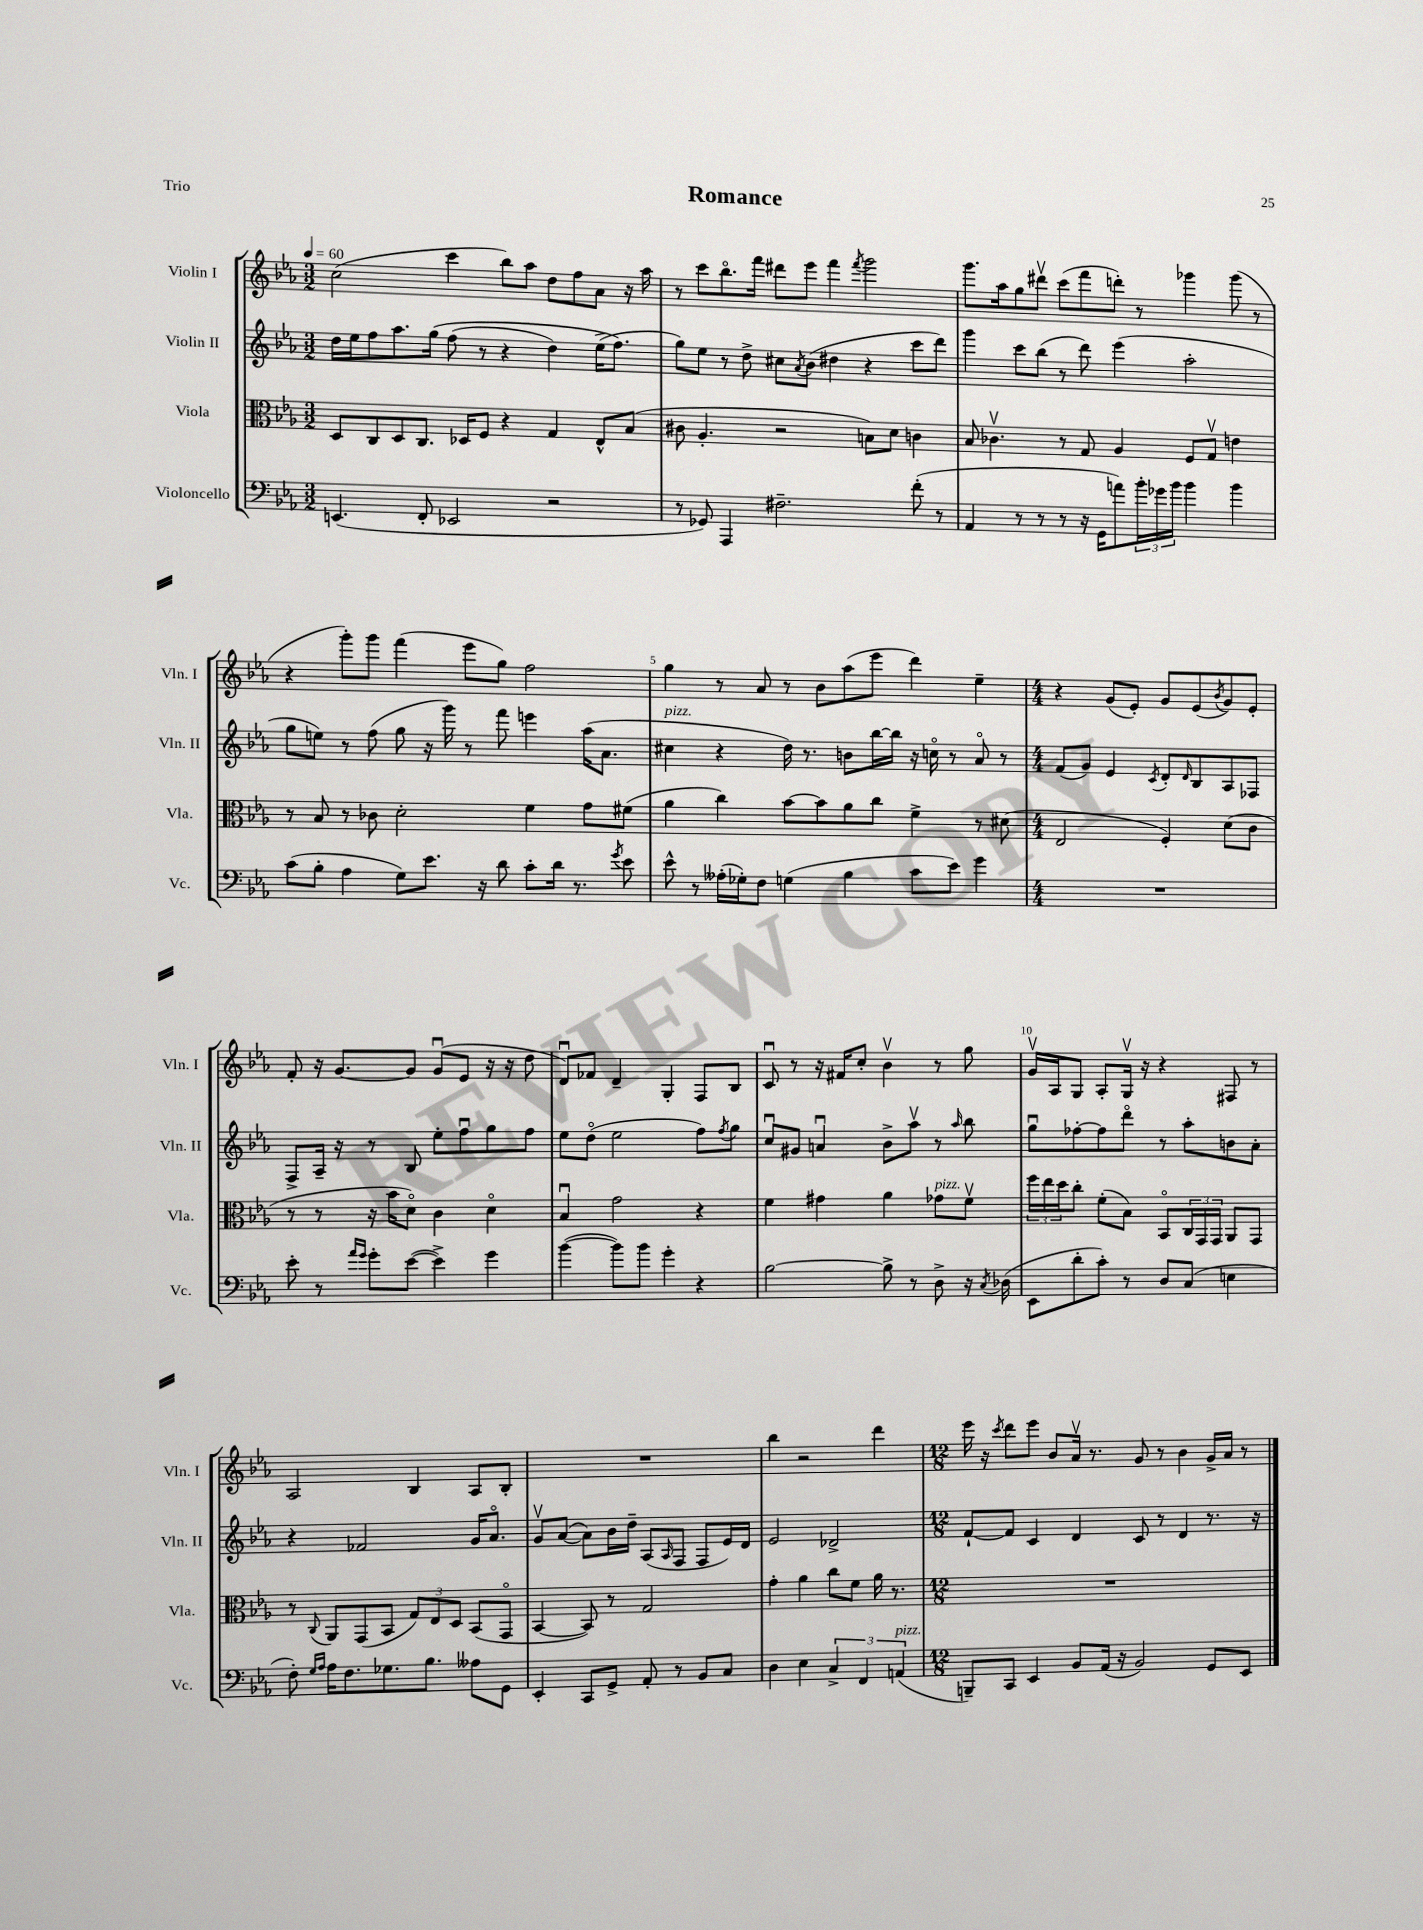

**kern	**kern	**kern	**kern
*staff4	*staff3	*staff2	*staff1
*clefF4	*clefC3	*clefG2	*clefG2
*k[b-e-a-]	*k[b-e-a-]	*k[b-e-a-]	*k[b-e-a-]
*M3/2	*M3/2	*M3/2	*M3/2
*MM60	*MM60	*MM60	*MM60
(4.EE	8D	16dd	(2cc
.	.	16ee-	.
.	8C	8ff	.
.	8D	8.aa-	.
8FF'	8.C	.	.
.	.	&(16gg	.
2EE-	.	(8ff	4ccc
.	16D-	.	.
.	8F	8r	.
.	4r	4r	8bb-)
.	.	.	8aa-
2r	4G	4dd)	8dd
.	.	.	8ff
.	8E-^^	(16ee-^	8a-
.	.	8.ff&)	.
.	(8B-	.	16r
.	.	.	16aa-
=	=	=	=
8r	8c#	8gg)	8r
8GG-)	4.A-'	8ee-	8ccc
4AAA-	.	8r	8.bb-o
.	.	8dd^	.
.	.	.	16fff
2.F#~	2r	8cc#	8ddd#
.	.	8qa-	.
.	.	(8b-	8eee-
.	.	4dd#	4fff
.	.	.	8qfff
.	8B)	4r	2ggg
.	8d	.	.
(8f'	4c	8ccc	.
8r	.	8ddd)	.
=	=	=	=
4AA-	8B-	4ggg	8.ggg
.	4.c-v	.	.
.	.	.	16aa-
8r	.	8ccc	8gg
8r	.	(8bb-	8ddd#v
8r	8r	8r	(8ccc
16r	8G	8ddd)	8fff
16GG	.	.	.
8a)	4A-	(4eee-	8ddd')
24b-'	.	.	8r
24g-	.	.	.
24b-	.	.	.
4b-	8F	2aa-'	4ggg-
.	8Gv	.	.
4b-	4e	.	(8ggg-
.	.	.	8r
=	=	=	=
(8c	8r	8gg	4r
8B-'	8B-	8ee)	.
4A-	8r	8r	8ggg')
.	8c-	(8ff	8ggg
8G)	2d'	8gg	(4fff
8.e-	.	16r	.
.	.	16ggg)	.
.	.	8r	8eee-
16r	.	.	.
8d	.	8fff	8gg)
8c'	4f	4eee	2ff
16d	.	.	.
8.r	.	.	.
.	8g	(16aa-	.
.	.	8.a-	.
8qg	.	.	.
8e-	(8f#	.	.
=	=	=	=
8e-^^	4a-	4cc#	4gg
8r	.	.	.
(16A--'	4cc)	4r	8r
16G-')	.	.	.
8F	.	.	8a-
(4G	[8b-	16dd)	8r
.	.	8.r	.
.	8b-]	.	8b-
4B-	8a-	8b	(8aa-
.	8cc	[16bb-	8eee-
.	.	16bb-]	.
8c	4f^	16r	4ddd)
.	.	16cco	.
8e-)	.	8r	.
4g	8r	8a-o	4ee-~
.	(8d#	8r	.
=	=	=	=
*M4/4	*M4/4	*M4/4	*M4/4
1r	2E-	(8f	4r
.	.	8g)	.
.	.	4e-	(8g
.	.	.	8e-')
.	.	8qc	.
.	4F')	8d'	8g
.	.	16qqd	.
.	.	8B-	(8e-
.	.	.	8qb-
.	(8d	8A-	8g)
.	8c	8F-	8e-'
=	=	=	=
8e-'	8r	8F^	8f'
8r	8r	16A-~	16r
.	.	16r	[8.g
16qqa-	.	.	.
16qqg	.	.	.
8g'	16r	8r	.
.	16b-	.	.
([8e-	8do)	8B-	8g]
4e-^])	4c	8ee-'	(8gu
.	.	8ffu	8e-
4g	4do	8gg	16r
.	.	.	16r
.	.	8ff	8dd
=	=	=	=
([4b-	4B-u	8ee-	8du)
.	.	(8ddo	8f-
8b-])	2g	2ee-	4d~
8b-	.	.	.
4g'	.	.	4G'
4r	4r	8ff)	8F
.	.	8qff	.
.	.	8gg	8B-
=	=	=	=
[2B-	4f	8ccu	8cu
.	.	8g#	8r
.	4g#	4au	16r
.	.	.	16f#
.	.	.	8cc'
8B-^]	4a-	8b-^	4b-v
8r	.	8aa-v	.
8D^	8g-	8r	8r
.	.	16qqaa-	.
16r	8fv	8bb-	8gg
8qC	.	.	.
(16D-	.	.	.
=	=	=	=
8EE-	24ff	8ggu	16gv
.	24ee-	.	.
.	.	.	16A-
.	24dd	.	.
8d'	8cc'	[8ff-'	8G
8c')	(8f'	8ff-]	8A-'
8r	8B-)	8dddo	16Gv
.	.	.	16r
8D	8BB-o	8r	4r
(8C	24C	8aa-'	.
.	24GG	.	.
.	24GG	.	.
4E	8AA-	8b	8F#
.	8GG	8a-'	8r
=	=	=	=
8F')	8r	4r	2A-
16qqG	.	.	.
16qqA-	8qqC	.	.
16A-	8AA-	.	.
8.F	.	.	.
.	(8GG	2f-	.
8.G-	8BB-	.	.
.	12G)	.	4B-
8.B-	.	.	.
.	12E-	.	.
.	12D	.	.
8A--	(8BB-	16g	8A-
.	.	8.a-o	.
8GG	8GGo	.	8B-'
=	=	=	=
4EE-'	[4BB-	8gv	1r
.	.	([8a-	.
8CC	8BB-])	8a-])	.
8GG^	8r	16b-	.
.	.	16dd~	.
8AA-'	2G	(8A-	.
.	.	16qqA-	.
8r	.	8F	.
8BB-	.	8F	.
8C	.	16e-)	.
.	.	16d	.
=	=	=	=
4D	4g'	2e-	4bb-
4E-	4a-	.	2r
6C^	8cc	2d-^	.
.	8f	.	.
6FF	.	.	.
.	16a-	.	4ddd
.	8.r	.	.
(6AA	.	.	.
=	=	=	=
*M12/8	*M12/8	*M12/8	*M12/8
8BBB~)	1.r	[8f`	16eee-
.	.	.	16r
.	.	.	8qccc
8CC	.	8f]	8ddd
4EE-	.	4c	8eee-
.	.	.	8b-
8BB-	.	4d	16a-v
.	.	.	8.r
(16AA-	.	.	.
16r	.	.	.
2BB-)	.	8c	8g
.	.	8r	8r
.	.	4d	4b-
8GG	.	8.r	16g^
.	.	.	16a-
8EE-	.	.	8r
.	.	16r	.
==	==	==	==
*-	*-	*-	*-
